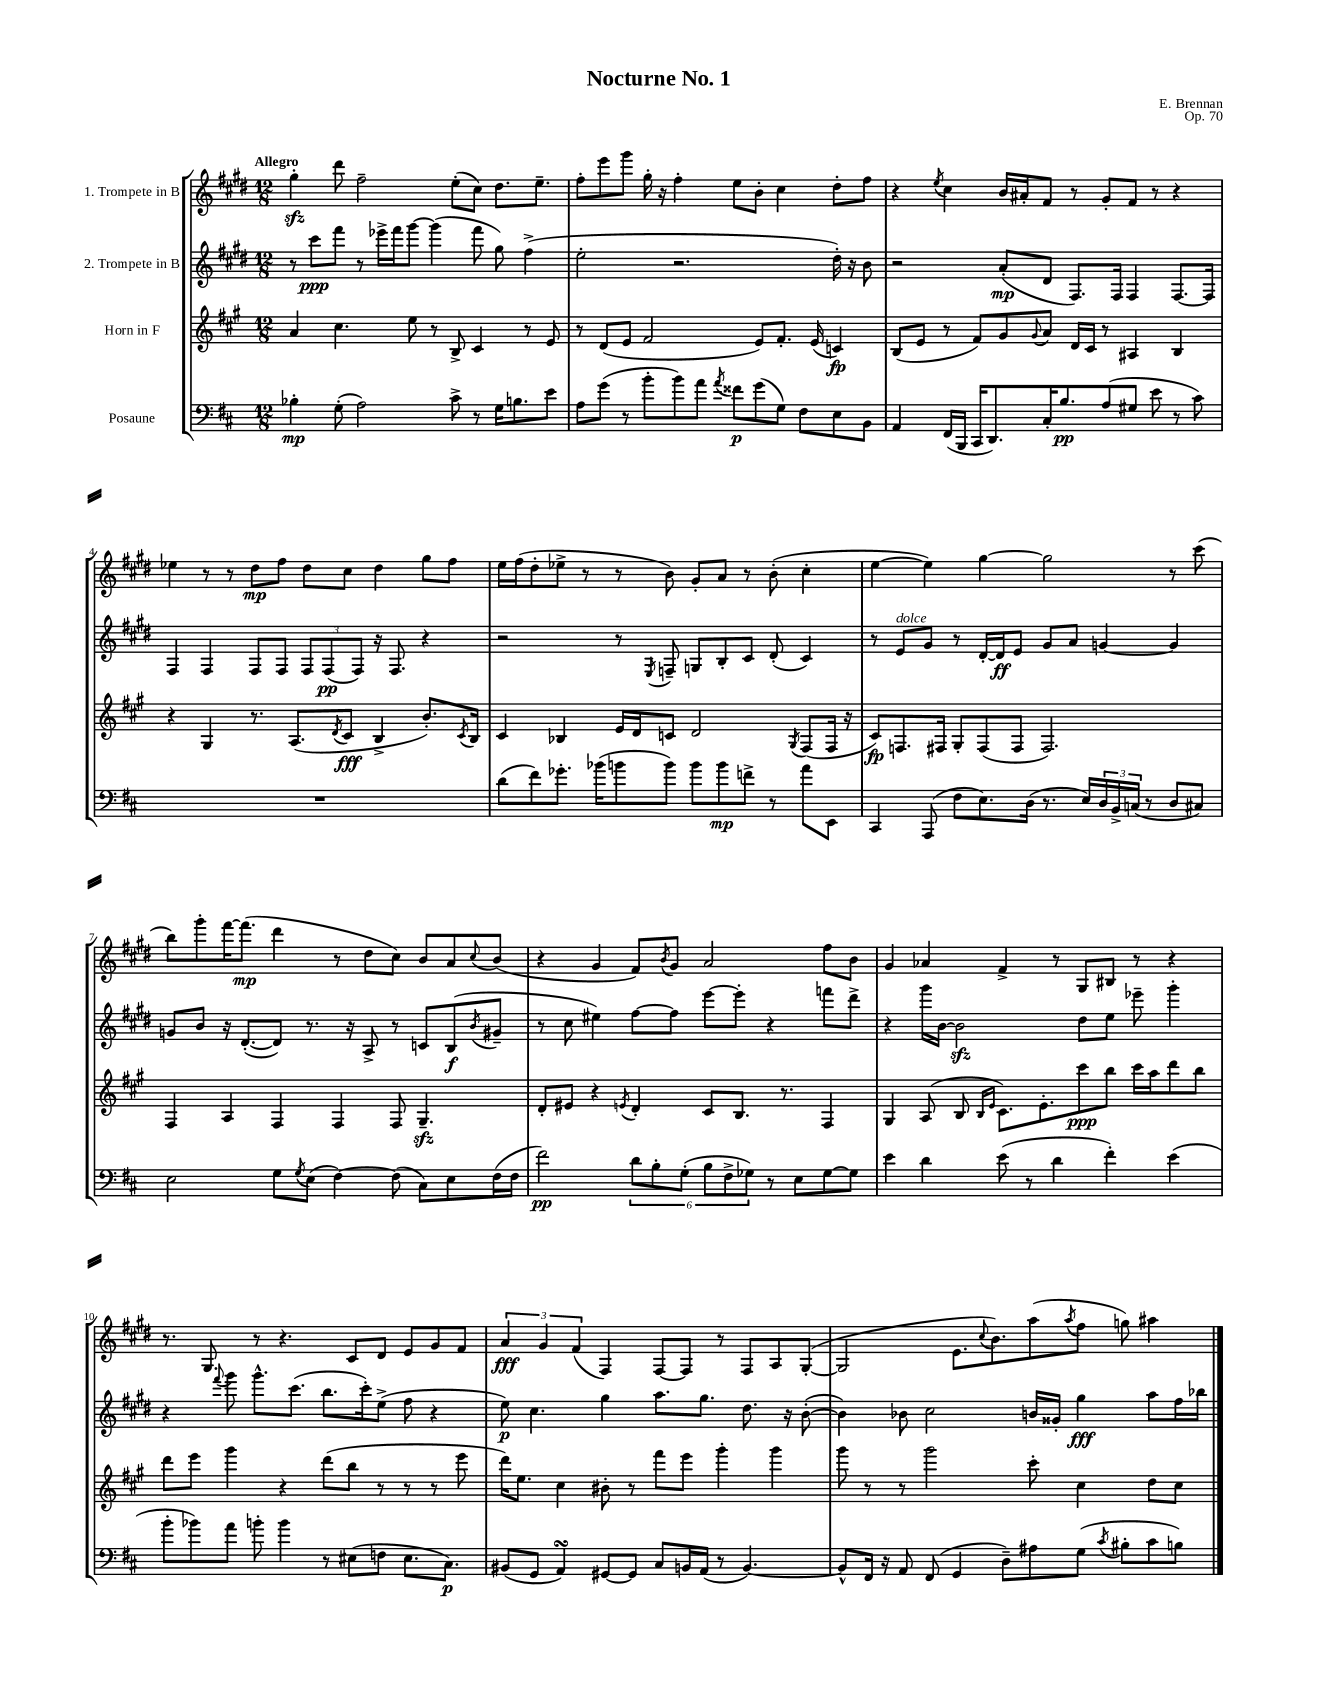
\header { title = "Nocturne No. 1" composer = "E. Brennan" opus = "Op. 70" }
<<
\new StaffGroup <<
\new Staff = "s0" \with { instrumentName = "1. Trompete in B" } {
    \clef treble \key e \major \numericTimeSignature \time 12/8 \tempo "Allegro"
    gis''4-.\sfz dis'''8 fis''2-- e''8-.( cis''8) dis''8. e''8.-- |
    fis''8-. e'''8 gis'''8 gis''16-. r16 fis''4-. e''8 b'8-. cis''4 dis''8-. fis''8 |
    r4 \acciaccatura { e''8 } cis''4 b'16 ais'16-. fis'8 r8 gis'8-. fis'8 r8 r4 |
    ees''4 r8 r8 dis''8\mp fis''8 dis''8 cis''8 dis''4 gis''8 fis''8 |
    e''16 fis''16( dis''8-. ees''8-> r8 r8 b'8) gis'8-. a'8 r8 b'8-.( cis''4-. |
    e''4~ e''4) gis''4~ gis''2 r8 cis'''8( |
    b''8) gis'''8-. fis'''16~ fis'''8.\mp( dis'''4 r8 dis''8 cis''8) b'8 a'8 \appoggiatura { cis''8 } b'8( |
    r4 gis'4 fis'8) \acciaccatura { b'8 } gis'8 a'2 fis''8 b'8 |
    gis'4 aes'4 fis'4-> r8 gis8 bis8 r8 r4 |
    r8. gis8. r8 r4. cis'8 dis'8 e'8 gis'8 fis'8 |
    \tuplet 3/2 { a'4\fff gis'4 fis'4( } fis4) fis8~ fis8 r8 fis8 a8 gis8~-.( |
    gis2 e'8. \appoggiatura { cis''8 } b'8.) a''8( \acciaccatura { a''8 } fis''8 g''8) ais''4 \bar "|." |
}
\new Staff = "s1" \with { instrumentName = "2. Trompete in B" } {
    \clef treble \key e \major \numericTimeSignature \time 12/8
    r8 cis'''8\ppp fis'''8 r8 ees'''16-> fis'''16 gis'''8~ gis'''4( fis'''8 gis''8) fis''4->( |
    e''2-. r2. dis''16-.) r16 b'8 |
    r2 a'8-.\mp( dis'8 fis8.) fis16 fis4 fis8.~ fis16 |
    fis4 fis4 fis8 fis8 \tuplet 3/2 { fis8 fis8\pp( fis8) } r16 fis8. r4 |
    r2 r8 \acciaccatura { e8 } f8-- g8 b8-. cis'8 dis'8-.( cis'4) |
    r8 e'8^\markup { \italic "dolce" } gis'8 r8 dis'16~-. dis'16\ff e'8 gis'8 a'8 g'4~ g'4 |
    g'8 b'8 r16 dis'8.~-.( dis'8) r8. r16 a8-> r8 c'8 b8\f( \acciaccatura { b'8 } gis'8-- |
    r8 cis''8 eis''4) fis''8~ fis''8 e'''8~ e'''8-. r4 f'''8 dis'''8-> |
    r4 gis'''16 b'16~ b'2\sfz dis''8 e''8 ees'''8-- gis'''4-. |
    r4 \appoggiatura { fis'''8 } gis'''8 gis'''8.-^ cis'''8.( b''8. cis'''16-.) e''8->( fis''8 r4 |
    e''8\p) cis''4. gis''4 a''8. gis''8. dis''8. r16 b'8~-.( |
    b'4) bes'8 cis''2 b'16 gisis'16-. gis''4\fff a''8 fis''16 bes''16 \bar "|." |
}
\new Staff = "s2" \with { instrumentName = "Horn in F" } {
    \clef treble \key a \major \numericTimeSignature \time 12/8
    a'4 cis''4. e''8 r8 b8-> cis'4 r8 e'8 |
    r8 d'8( e'8 fis'2 e'8) fis'8.-. e'16( c'4\fp) |
    b8( e'8 r8 fis'8) gis'8 \appoggiatura { gis'8 } a'8 d'16 cis'16 r8 ais4 b4 |
    r4 gis4 r8. a8.( \acciaccatura { d'8 } cis'8\fff b4-> b'8.-.) \acciaccatura { cis'8 } b16 |
    cis'4 bes4 e'16 d'16 c'8 d'2 \acciaccatura { gis8 } fis8( fis16 r16 |
    cis'8\fp) f8. fis16 gis8-. fis8( fis8 fis2.) |
    fis4 a4 fis4 fis4 fis8 gis4.--\sfz |
    d'8-. eis'8 r4 \acciaccatura { e'8 } d'4-. cis'8 b8. r8. fis4 |
    gis4 a8( b8 \grace { b16 e'16 } cis'8.) e'8.-. cis'''8\ppp b''8 cis'''16 a''16 d'''8 b''8 |
    d'''8 e'''8 gis'''4 r4 d'''8( b''8 r8 r8 r8 e'''8 |
    d'''16) e''8. cis''4 bis'8-. r8 fis'''8 e'''8 gis'''4-. gis'''4 |
    gis'''8 r8 r8 gis'''2 cis'''8-. cis''4 d''8 cis''8 \bar "|." |
}
\new Staff = "s3" \with { instrumentName = "Posaune" } {
    \clef bass \key d \major \numericTimeSignature \time 12/8
    bes4-.\mp g8-.( a2) cis'8-> r8 g16 b8. e'8 |
    a8 g'8( r8 b'8-. b'8) a'8 \acciaccatura { a'8 } fisis'8\p g'8( g8) fis8 e8 b,8 |
    a,4 fis,16( b,,16 cis,16 d,8.) cis16-. b8.\pp a8( gis8 e'8 r8 cis'8) |
    R1. |
    d'8( fis'8) ges'8.-. bes'16( b'8 b'8) b'8 b'8\mp f'8-> r8 a'8 e,8 |
    cis,4 a,,8( fis8 e8.) d16( r8. e16) \tuplet 3/2 { d16 b,16-> c16( } r8 d8 cis8) |
    e2 g8 \acciaccatura { g8 } e8( fis4~) fis8( cis8) e8 fis16( fis16 |
    fis'2\pp) \tuplet 6/4 { d'8 b8-. g8-.( b8 fis8-> ges8) } r8 e8 ges8~ ges8 |
    e'4 d'4 e'8( r8 d'4 fis'4-.) e'4( |
    b'8-. bes'8) a'8 b'8-. b'4 r8 eis8( f8 eis8. cis8.\p) |
    bis,8( g,8 a,4\turn) gis,8~ gis,8 cis8 b,16 a,16( r8 b,4.~) |
    b,8-^ fis,16 r16 a,8 fis,8( g,4 d8--) ais8 g8( \acciaccatura { cis'8 } bis8-. cis'8 b8) \bar "|." |
}
>>
>>
